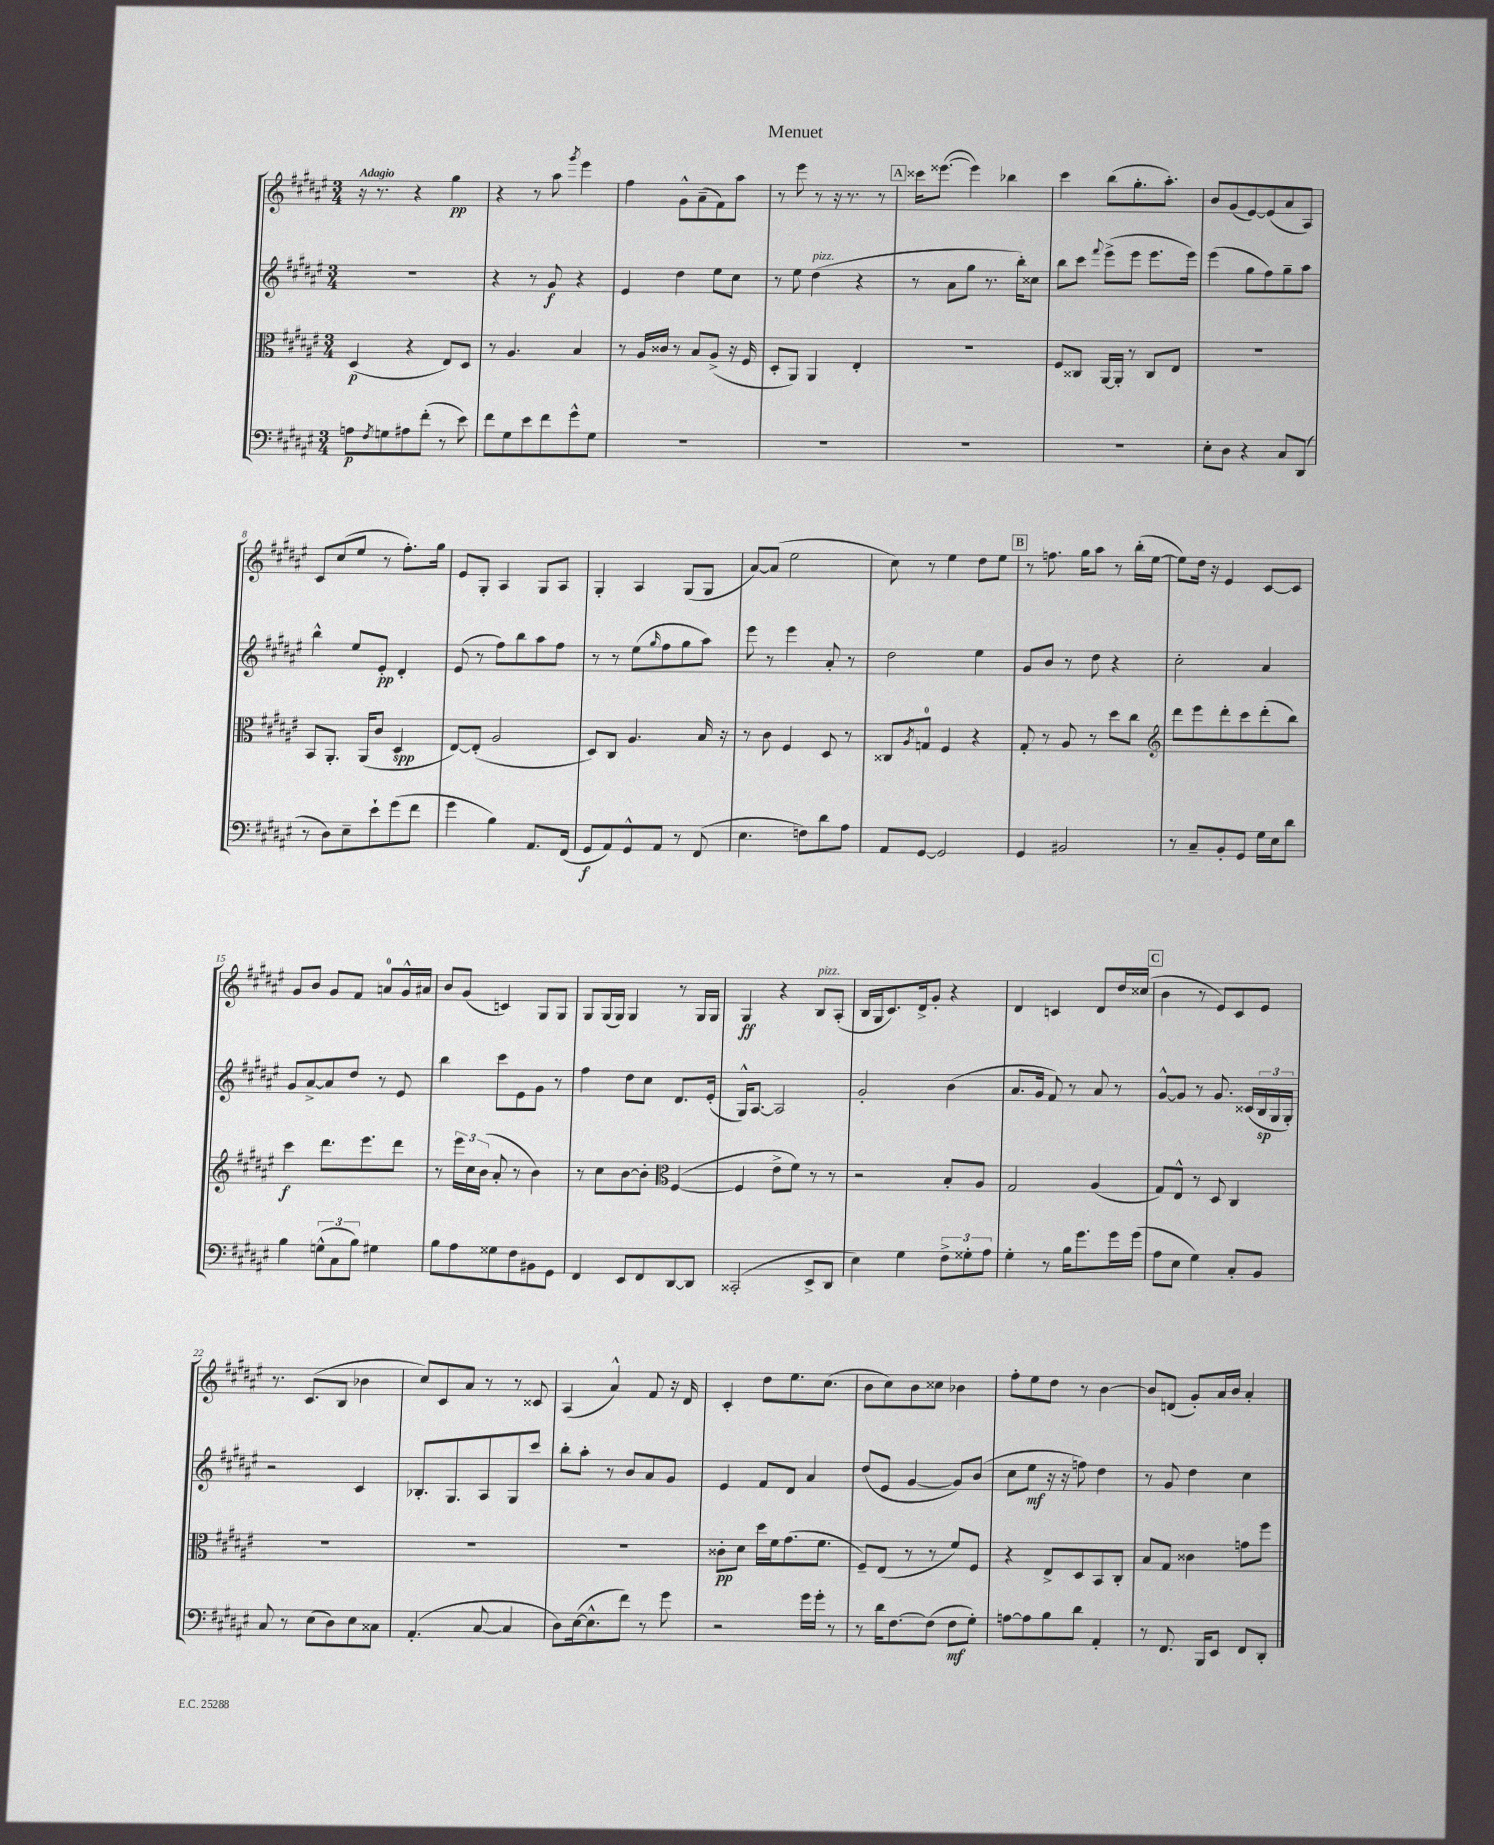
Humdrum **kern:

**kern	**dynam	**kern	**dynam	**kern	**dynam	**kern	**dynam
*part4	*part4	*part3	*part3	*part2	*part2	*part1	*part1
*staff4	*staff4	*staff3	*staff3	*staff2	*staff2	*staff1	*staff1
*clefF4	*	*clefC3	*	*clefG2	*	*clefG2	*
*k[f#c#g#d#a#e#]	*	*k[f#c#g#d#a#e#]	*	*k[f#c#g#d#a#e#]	*	*k[f#c#g#d#a#e#]	*
*M3/4	*	*M3/4	*	*M3/4	*	*M3/4	*
=1	=1	=1	=1	=1	=1	=1	=1
!	!	!	!	!	!	!LO:TX:a:B:t=Adagio	!
8An\L	p	(4D#/	p	2.r	.	16r	.
.	.	.	.	.	.	8.r	.
8qF#/	.	.	.	.	.	.	.
8Gn\	.	.	.	.	.	.	.
8A#X\	.	4r	.	.	.	4r	.
(8f#'\J	.	.	.	.	.	.	.
8r	.	8E#/L)	.	.	.	4gg#\	pp
8e#\)	.	8D#/J	.	.	.	.	.
=2	=2	=2	=2	=2	=2	=2	=2
8f#\L	.	8r	.	4r	.	4r	.
8G#\	.	4.A#/	.	.	.	.	.
8e#\	.	.	.	8r	.	8r	.
8f#\	.	.	.	8g#/	f	8aa#\	.
.	.	.	.	.	.	8qggg#/	.
8g#^^\	.	4B/	.	4r	.	4eee#\	.
8G#\J	.	.	.	.	.	.	.
=3	=3	=3	=3	=3	=3	=3	=3
2.r	.	8r	.	4e#/	.	4ff#\	.
.	.	16A#/LL	.	.	.	.	.
.	.	16c##X/JJ	.	.	.	.	.
.	.	8r	.	4dd#\	.	8g#^^\L	.
.	.	8B/L	.	.	.	(8a#~\	.
.	.	(8A#^/J	.	8ee#\L	.	8f#\)	.
.	.	16r	.	8cc#\J	.	8aa#\J	.
.	.	16F#/	.	.	.	.	.
=4	=4	=4	=4	=4	=4	=4	=4
2.r	.	8D#'/L	.	8r	.	8r	.
.	.	8AA#/J)	.	8ee#\	.	8eee#\	.
!	!	!	!	!LO:TX:a:i:t=pizz.	!	!	!
.	.	4AA#/	.	(4dd#\	.	8r	.
.	.	.	.	.	.	16r	.
.	.	.	.	.	.	8.r	.
.	.	4E#'/	.	4r	.	.	.
.	.	.	.	.	.	8r	.
!!LO:REH:place=s1:t=A
=5	=5	=5	=5	=5	=5	=5	=5
2.r	.	2.r	.	8r	.	16ccc##X\KL	.
.	.	.	.	.	.	([8.eee##X\J	.
.	.	.	.	8a#\L	.	.	.
.	.	.	.	8gg#\J	.	4eee##\])	.
.	.	.	.	8.r	.	.	.
.	.	.	.	.	.	4bb-X\	.
.	.	.	.	16bb'\KL)	.	.	.
.	.	.	.	8cc##X\J	.	.	.
=6	=6	=6	=6	=6	=6	=6	=6
2.r	.	8F#/L	.	8bb\L	.	4ccc#\	.
.	.	8C##X/J	.	8ccc#\J	.	.	.
.	.	.	.	8qqfff#/	.	.	.
.	.	[16AA#/LL	.	(8eee#^\L	.	(8bb\L	.
.	.	16AA#'/JJ]	.	.	.	.	.
.	.	8r	.	8eee#\J	.	8.gg#'\	.
.	.	8C##/L	.	8.eee#\L	.	.	.
.	.	.	.	.	.	8.aa#'\J)	.
.	.	8E#/J	.	.	.	.	.
.	.	.	.	16eee#\Jk)	.	.	.
=7	=7	=7	=7	=7	=7	=7	=7
8E#'\L	.	2.r	.	(4eee#\	.	8b/L	.
8D#\J	.	.	.	.	.	(8g#/	.
4r	.	.	.	8gg#\L	.	[8e#/)	.
.	.	.	.	8ff#\)	.	(8e#/]	.
8C#/L	.	.	.	8gg#~\	.	8a#/	.
(8DD#/J	.	.	.	8aa#\J	.	8A#/J)	.
!!LO:LB:g=z
=8	=8	=8	=8	=8	=8	=8	=8
8r	.	8BB/L	.	4bb^^\	.	8c#/L	.
8D#\L)	.	8.AA#'/J	.	.	.	(8cc#/	.
8E#~\	.	.	.	8ee#/L	.	8ee#/J	.
.	.	(16AA#/KL	.	.	.	.	.
8e#`\	.	8c#/J	.	8e#'/J	pp	8r	.
(8g#\	.	4D#/	spp	4d#'/	.	8.ff#'\L)	.
8f#\J	.	.	.	.	.	.	.
.	.	.	.	.	.	16gg#\Jk	.
=9	=9	=9	=9	=9	=9	=9	=9
4g#\	.	[8E#/L)	.	(8e#/	.	8e#/L	.
.	.	(8E#'/J]	.	8r	.	8G#'/J	.
4B\)	.	2A#/	.	8ff#\L)	.	4A#/	.
.	.	.	.	8bb\	.	.	.
8.AA#/L	.	.	.	8aa#\	.	8G#/L	.
.	.	.	.	8ff#\J	.	8A#/J	.
(16FF#/Jk	.	.	.	.	.	.	.
=10	=10	=10	=10	=10	=10	=10	=10
8GG#/L	f	8D#/L)	.	8r	.	4G#'/	.
8AA#/)	.	8C#/J	.	8r	.	.	.
8GG#^^/	.	4.A#/	.	(8ee#\L	.	4A#/	.
.	.	.	.	16qqgg#/	.	.	.
8AA#/J	.	.	.	8ff#\	.	.	.
8r	.	.	.	8gg#\	.	(8G#/L	.
(8FF#/	.	16B/	.	8aa#\J)	.	8G#/J	.
.	.	16r	.	.	.	.	.
=11	=11	=11	=11	=11	=11	=11	=11
4.E#\	.	8r	.	8eee#\	.	[8a#/L)	.
.	.	8c#\	.	8r	.	(8a#/J]	.
.	.	4F#/	.	4eee#\	.	2ee#\	.
8Fn\L)	.	.	.	.	.	.	.
8d#\	.	8D#/	.	8a#'/	.	.	.
8A#\J	.	8r	.	8r	.	.	.
=12	=12	=12	=12	=12	=12	=12	=12
8AA#/L	.	8C##X/L	.	2dd#\	.	8cc#\)	.
.	.	8qA#/	.	.	.	.	.
[8GG#/J	.	8Gn/J	.	.	.	8r	.
2GG#/]	.	4F#/	.	.	.	4ee#\	.
.	.	4r	.	4ee#\	.	8dd#\L	.
.	.	.	.	.	.	8ee#\J	.
!!LO:REH:place=s1:t=B
=13	=13	=13	=13	=13	=13	=13	=13
4GG#/	.	8G#'/	.	8g#/L	.	8r	.
.	.	8r	.	8b/J	.	8.ffn\	.
2BB#X/	.	8A#/	.	8r	.	.	.
.	.	.	.	.	.	16gg#\KL	.
.	.	8r	.	8dd#\	.	8aa#\J	.
.	.	8dd#\L	.	4r	.	8r	.
.	.	8cc#\J	.	.	.	(16bb'\LL	.
.	.	.	.	.	.	[16ee#\JJ	.
=14	=14	=14	=14	=14	=14	=14	=14
*	*	*clefG2	*	*	*	*	*
8r	.	8ddd#\L	.	2cc#'\	.	8ee#\L])	.
8C#~/L	.	8eee#\	.	.	.	16dd#\Jk	.
.	.	.	.	.	.	16r	.
8BB'/	.	8ddd#'\	.	.	.	4e#/	.
8GG#/J	.	8ccc#\	.	.	.	.	.
16G#\LL	.	(8ddd#'\	.	4a#/	.	[8c#/L	.
16E#\J	.	.	.	.	.	.	.
8d#\J	.	8bb\J)	.	.	.	8c#/J]	.
!!LO:LB:g=z
=15	=15	=15	=15	=15	=15	=15	=15
4B\	.	4ccc#\	f	8g#/L	.	8g#/L	.
.	.	.	.	[8a#^/	.	8b/J	.
(12Gn^^\L	.	8.ddd#\L	.	8a#/]	.	8g#/L	.
12C#\	.	.	.	.	.	.	.
.	.	.	.	8dd#/J	.	8f#/J	.
12B\J)	.	.	.	.	.	.	.
.	.	8.eee#\	.	.	.	.	.
4G#X\	.	.	.	8r	.	8an/L	.
.	.	8ddd#\J	.	8e#/	.	16g#^^/L	.
.	.	.	.	.	.	16a#X/JJ	.
=16	=16	=16	=16	=16	=16	=16	=16
8B\L	.	8r	.	4bb\	.	8b/L	.
8A#\	.	24eee#\LL	.	.	.	(8g#/J	.
.	.	24cc#\	.	.	.	.	.
.	.	(24b\JJ	.	.	.	.	.
8G##X\	.	8a#'/	.	8ccc#\L	.	4cn/)	.
8F#\	.	8r	.	8e#\	.	.	.
8BB#X\	.	4b\)	.	8g#\J	.	8G#/L	.
8GG#\J	.	.	.	8r	.	8G#/J	.
=17	=17	=17	=17	=17	=17	=17	=17
4FF#/	.	8r	.	4ff#\	.	8G#/L	.
.	.	8cc#\L	.	.	.	(16G#/L	.
.	.	.	.	.	.	16G#/JJ)	.
8EE#/L	.	[8b\	.	8dd#\L	.	4G#/	.
8FF#/	.	8b'\J]	.	8cc#\J	.	.	.
*	*	*clefC3	*	*	*	*	*
[8DD#/	.	([4F#/	.	8.d#/L	.	8r	.
8DD#/J]	.	.	.	.	.	16G#/LL	.
.	.	.	.	(16e#'/Jk	.	16G#/JJ	.
=18	=18	=18	=18	=18	=18	=18	=18
(2CC##X'/	.	4F#/]	.	16G#^^/KL)	.	4G#/	ff
.	.	.	.	[8.A#/J	.	.	.
.	.	8e#^\L	.	2A#/]	.	4r	.
.	.	8f#\J)	.	.	.	.	.
!	!	!	!	!	!	!LO:TX:a:i:t=pizz.	!
8EE#^/L	.	8r	.	.	.	8B/L	.
8DD#/J	.	8r	.	.	.	(8A#'/J	.
=19	=19	=19	=19	=19	=19	=19	=19
4E#\)	.	2r	.	2g#'/	.	16B/LL	.
.	.	.	.	.	.	16G#/J	.
.	.	.	.	.	.	8.c#/)	.
4G#\	.	.	.	.	.	.	.
.	.	.	.	.	.	16d#^/k	.
.	.	.	.	.	.	8g#'/J	.
12F#^\L	.	8B'/L	.	(4b\	.	4r	.
12G##X'\	.	.	.	.	.	.	.
.	.	8A#/J	.	.	.	.	.
12A#\J	.	.	.	.	.	.	.
=20	=20	=20	=20	=20	=20	=20	=20
4G#'\	.	2G#/	.	8.a#/L	.	4d#/	.
.	.	.	.	16g#/Jk	.	.	.
8r	.	.	.	8f#/)	.	4cn/	.
16B\KL	.	.	.	8r	.	.	.
8.g#\	.	.	.	.	.	.	.
.	.	(4A#/	.	8a#/	.	8d#/L	.
16g#\L	.	.	.	8r	.	16dd#/L	.
(16g#\JJ	.	.	.	.	.	(16cc##X/JJ	.
!!LO:REH:place=s1:t=C
=21	=21	=21	=21	=21	=21	=21	=21
8A#\L	.	8G#/L)	.	[8g#^^/L	.	4b\	.
8E#\J	.	8E#^^/J	.	8g#/J]	.	.	.
4G#\)	.	8r	.	8r	.	8r	.
.	.	8D#/	.	8.g#/	.	8e#/L)	.
8C#'/L	.	4C#/	.	.	.	8c#/	.
.	.	.	.	(16c##X/LL	.	.	.
8BB/J	.	.	.	24B/	sp	8e#/J	.
.	.	.	.	24G#/	.	.	.
.	.	.	.	24G#'/JJ)	.	.	.
!!LO:LB:g=z
=22	=22	=22	=22	=22	=22	=22	=22
8C#/	.	2.r	.	2r	.	8.r	.
8r	.	.	.	.	.	.	.
.	.	.	.	.	.	(8.c#/L	.
(8E#\L	.	.	.	.	.	.	.
8D#\)	.	.	.	.	.	8B/J	.
8E#\	.	.	.	4c#/	.	4b-X\	.
8C##X\J	.	.	.	.	.	.	.
=23	=23	=23	=23	=23	=23	=23	=23
(4.AA#'/	.	2.r	.	8.B-X'/L	.	8cc#/L)	.
.	.	.	.	.	.	8c#/	.
.	.	.	.	8.G#/	.	.	.
.	.	.	.	.	.	8a#/J	.
[8C#/	.	.	.	8A#/	.	8r	.
4C#/]	.	.	.	8G#/	.	8r	.
.	.	.	.	8ccc#/J	.	8c##X/	.
=24	=24	=24	=24	=24	=24	=24	=24
8D#\L)	.	2.r	.	8bb'\L	.	(4A#/	.
([16E#\k	.	.	.	8aa#'\J	.	.	.
8.E#^^\]	.	.	.	.	.	.	.
.	.	.	.	8r	.	4a#^^/)	.
8f#\J)	.	.	.	8b/L	.	.	.
8r	.	.	.	8a#/	.	8f#/	.
8g#\	.	.	.	8g#/J	.	16r	.
.	.	.	.	.	.	16d#/	.
=25	=25	=25	=25	=25	=25	=25	=25
2r	.	8c##X'\L	pp	4e#/	.	4c#'/	.
.	.	8d#\J	.	.	.	.	.
.	.	16dd#\LL	.	8f#/L	.	8dd#\L	.
.	.	16f#\J	.	.	.	.	.
.	.	(8.g#\	.	8d#/J	.	8.ee#\	.
16g#\LL	.	.	.	4a#/	.	.	.
16g#'\JJ	.	8.f#\J	.	.	.	(8.cc#\J	.
8r	.	.	.	.	.	.	.
=26	=26	=26	=26	=26	=26	=26	=26
8r	.	8F#~/L)	.	(8dd#/L	.	8b\L	.
16d#\KL	.	(8E#/J	.	8e#/J	.	8cc#\)	.
[8.F#\	.	.	.	.	.	.	.
.	.	8r	.	[4g#/	.	8b\	.
(8F#\J]	.	8r	.	.	.	8cc##X\J	.
8F#\L	mf	8f#/L)	.	8g#/L])	.	4b-X\	.
8G#'\J)	.	8F#/J	.	(8b/J	.	.	.
=27	=27	=27	=27	=27	=27	=27	=27
[8An\L	.	4r	.	8cc#\L	.	8ff#'\L	.
8A\]	.	.	.	8ee#\J	mf	8ee#\	.
8B\	.	8E#^/L	.	16r	.	8dd#\J	.
.	.	.	.	16r	.	.	.
8d#\J	.	8D#/	.	8ffn\)	.	8r	.
4AA#'/	.	8BB/	.	4dd#\	.	[4b\	.
.	.	8C#'/J	.	.	.	.	.
=28	=28	=28	=28	=28	=28	=28	=28
8r	.	8B/L	.	8r	.	8b/L]	.
8.FF#/	.	8G#/J	.	8g#/	.	(8dn/J	.
.	.	4c##X\	.	4dd#\	.	8g#'/L)	.
16BBB/KL	.	.	.	.	.	.	.
8EE#/J	.	.	.	.	.	16a#/L	.
.	.	.	.	.	.	16b/JJ	.
8FF#/L	.	8gn\L	.	4cc#\	.	4a#'/	.
8DD#'/J	.	8ff#\J	.	.	.	.	.
==	==	==	==	==	==	==	==
*-	*-	*-	*-	*-	*-	*-	*-
